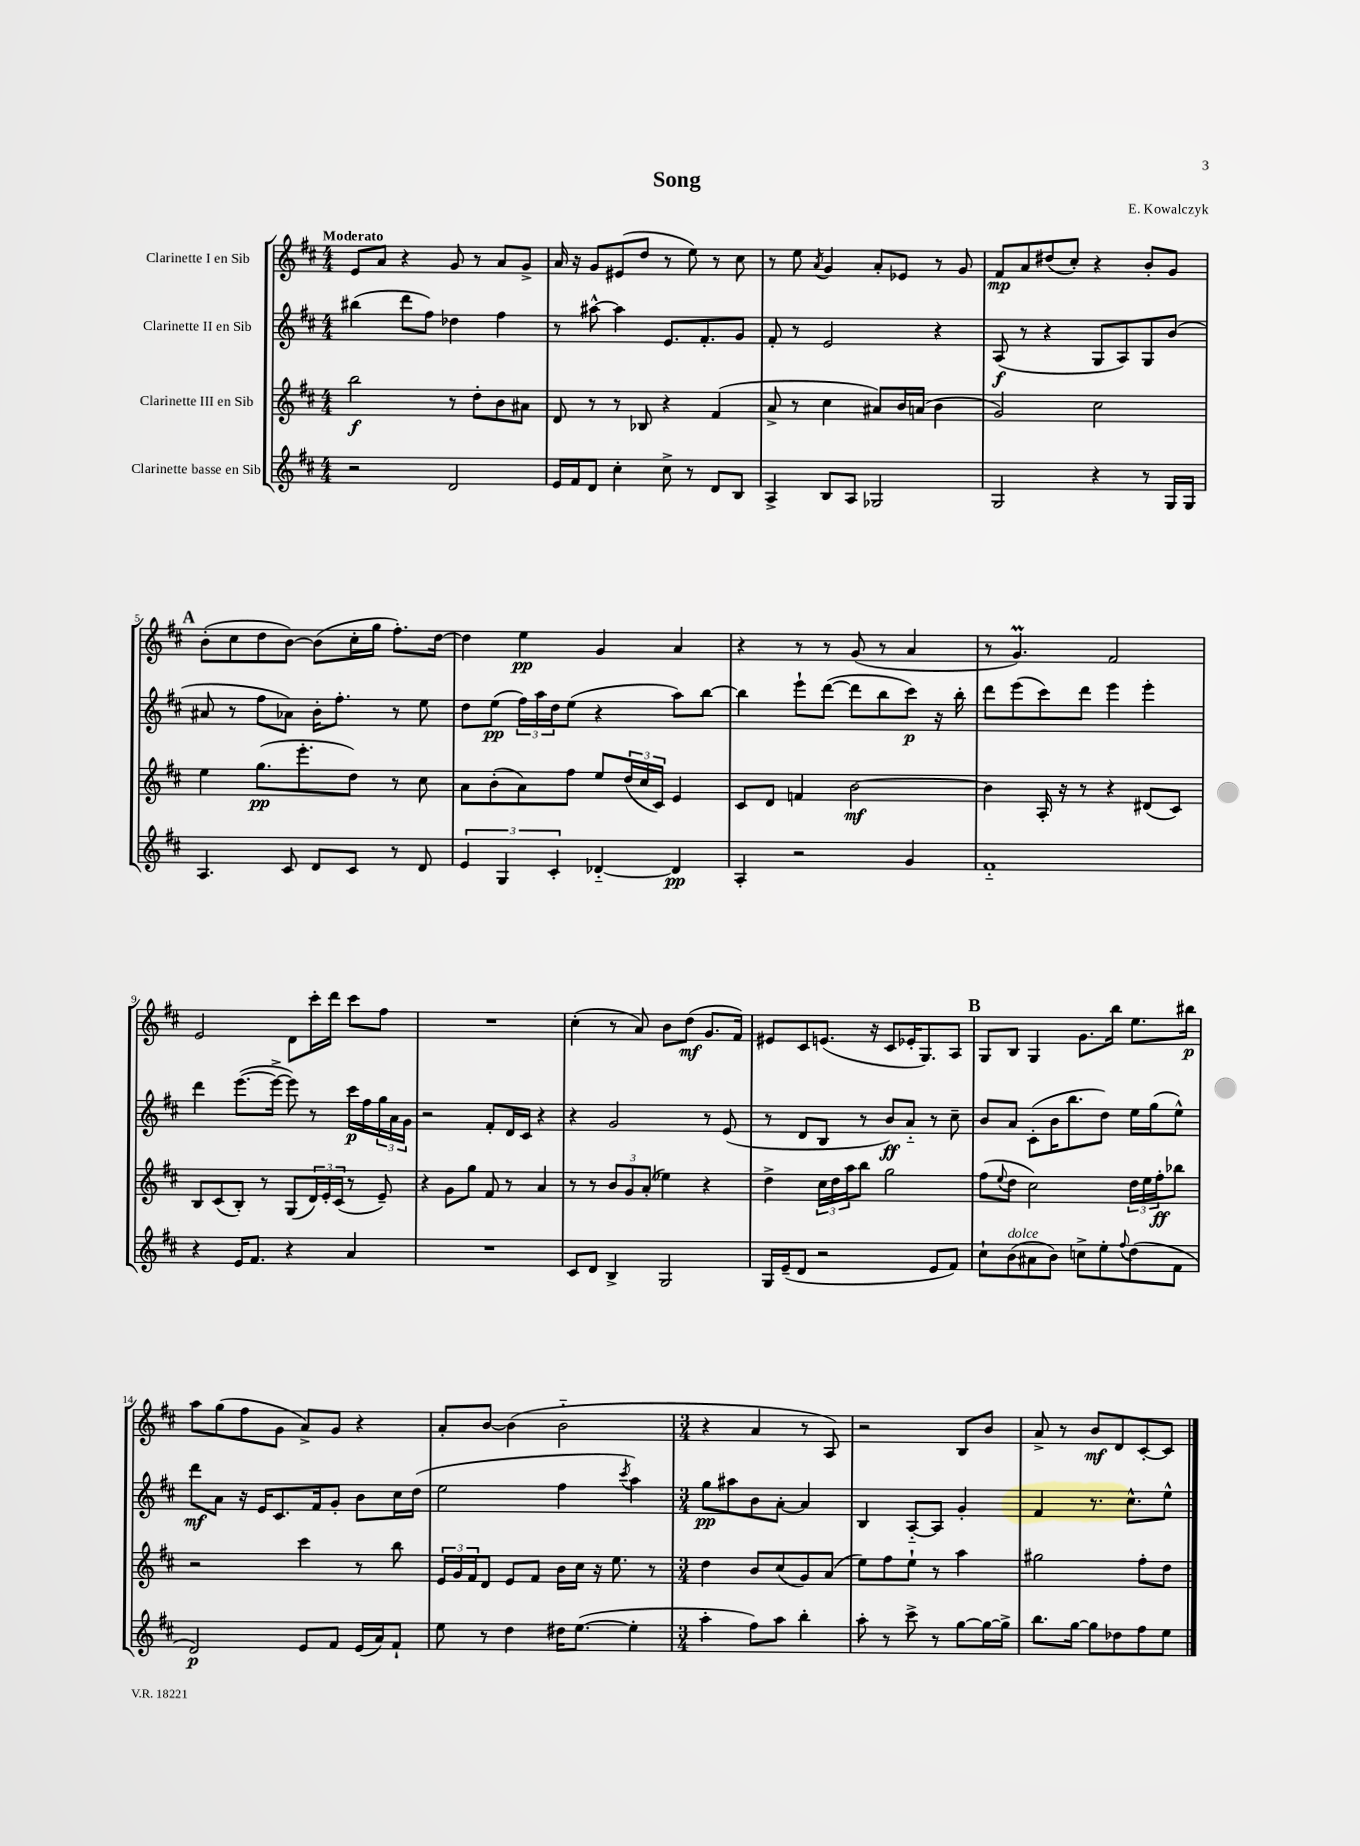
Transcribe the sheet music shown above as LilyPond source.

\header { title = "Song" composer = "E. Kowalczyk" }
<<
\new StaffGroup <<
\new Staff = "s0" \with { instrumentName = "Clarinette I en Sib" } {
    \clef treble \key d \major \numericTimeSignature \time 4/4 \tempo "Moderato"
    e'8 a'8 r4 g'8 r8 a'8 g'8-> |
    a'16 r16 g'8 eis'8( d''8 r8 e''8) r8 cis''8 |
    r8 e''8 \acciaccatura { a'8 } g'4 a'8-. ees'8 r8 g'8 |
    fis'8\mp a'8 dis''8( cis''8-.) r4 b'8-. g'8 |
    \mark \markup { \bold "A" } b'8-.( cis''8 d''8 b'8~) b'8( cis''16-. g''16 fis''8.-.) d''16~ |
    d''4 e''4\pp g'4 a'4 |
    r4 r8 r8 g'8( r8 a'4 |
    r8 g'4.\prall) fis'2 |
    e'2 d'8 cis'''16-. d'''16 cis'''8 fis''8 |
    R1 |
    cis''4-.( r8 a'8) b'8 d''8\mf( g'8. fis'16) |
    eis'8 cis'8 e'8.( r16 cis'8 ees'16-. g8.) a8 |
    \mark \markup { \bold "B" } g8 b8 g4 g'8. b''16 e''8. bis''16\p |
    a''8 g''8( fis''8 g'8 a'8->) g'8 r4 |
    a'8-. b'8~ b'4( b'2-_ |
    \numericTimeSignature \time 3/4 r4 a'4 r8 a8) |
    r2 b8 b'8 |
    a'8-> r8 b'8\mf d'8 cis'8~-. cis'8 \bar "|." |
}
\new Staff = "s1" \with { instrumentName = "Clarinette II en Sib" } {
    \clef treble \key d \major \numericTimeSignature \time 4/4
    bis''4( d'''8 fis''8) des''4 fis''4 |
    r8 ais''8~-^ ais''4 e'8. fis'8.-. g'8 |
    fis'8-. r8 e'2 r4 |
    a8\f( r8 r4 g8 a8) g8 b'8( |
    \mark \markup { \bold "A" } ais'8 r8 fis''8 aes'8) b'16-. fis''8.-. r8 e''8 |
    d''8 e''8\pp( \tuplet 3/2 { fis''16) a''16 d''16 } e''8( r4 a''8) b''8~ |
    b''4 e'''8-! d'''8~( d'''8 b''8 cis'''8\p) r16 b''16-. |
    d'''8 e'''8( cis'''8) d'''8 e'''4 e'''4-. |
    d'''4 e'''8.~( e'''16~-> e'''8) r8 cis'''16\p fis''16 \tuplet 3/2 { g''16 a'16 g'16 } |
    r2 fis'8-. d'16 cis'16 r4 |
    r4 g'2 r8 e'8( |
    r8 d'8 b8 r8 b'8\ff) a'8-_ r8 cis''8-- |
    \mark \markup { \bold "B" } b'8 a'8 cis'8-.( b'16 b''8. d''8) e''16 g''16( e''8-^) |
    d'''8\mf a'8 r16 e'16 cis'8. fis'16 g'8-. b'8 cis''16 d''16( |
    e''2 fis''4 \acciaccatura { cis'''8 } a''4) |
    \numericTimeSignature \time 3/4 g''8\pp ais''8 b'8 a'8~-. a'4 |
    b4 a8~-_ a8 g'4-. |
    fis'4 r8. cis''8.-^ e''8-^ \bar "|." |
}
\new Staff = "s2" \with { instrumentName = "Clarinette III en Sib" } {
    \clef treble \key d \major \numericTimeSignature \time 4/4
    b''2\f r8 d''8-. b'8 ais'8 |
    d'8 r8 r8 bes8 r4 fis'4( |
    a'8-> r8 cis''4 ais'8) b'16 a'16( b'4 |
    g'2) cis''2 |
    \mark \markup { \bold "A" } e''4 g''8.\pp( e'''8.-. d''8) r8 cis''8 |
    a'8 b'8-.( a'8) fis''8 e''8 \tuplet 3/2 { d''16( cis''16 cis'16) } e'4 |
    cis'8 d'8 f'4 b'2~\mf |
    b'4 a16-. r16 r8 r4 dis'8( cis'8) |
    b8 cis'8( b8-.) r8 g8( \tuplet 3/2 { d'16) e'16-. cis'16( } r8 e'8--) |
    r4 g'8 g''8 fis'8 r8 a'4 |
    r8 r8 \tuplet 3/2 { b'8 g'8 a'8-.( } ees''4) r4 |
    d''4-> \tuplet 3/2 { cis''16 d''16 a''16 } b''8 g''2 |
    \mark \markup { \bold "B" } fis''8( \appoggiatura { e''8 } d''8 cis''2) \tuplet 3/2 { d''16 e''16 fis''16-.\ff } bes''8 |
    r2 cis'''4 r8 b''8 |
    \tuplet 3/2 { e'16 g'16 fis'16 } d'8 e'8 fis'8 b'16 cis''16 r16 e''8. r8 |
    \numericTimeSignature \time 3/4 d''4 b'8 cis''8( g'8) a'8( |
    e''8) fis''8 e''8-! r8 a''4 |
    gis''2 fis''8-. d''8 \bar "|." |
}
\new Staff = "s3" \with { instrumentName = "Clarinette basse en Sib" } {
    \clef treble \key d \major \numericTimeSignature \time 4/4
    r2 d'2 |
    e'16 fis'16 d'8 cis''4-. cis''8-> r8 d'8 b8 |
    a4-> b8 a8 ges2 |
    g2 r4 r8 g16 g16 |
    \mark \markup { \bold "A" } a4. cis'8 d'8 cis'8 r8 d'8 |
    \tuplet 3/2 { e'4 g4 cis'4-. } des'4~-_ des'4\pp |
    a4-. r2 g'4 |
    fis'1-_ |
    r4 e'16 fis'8. r4 a'4 |
    R1 |
    cis'8 d'8 b4-> g2 |
    g16 e'16--( d'8 r2 e'8 fis'8) |
    \mark \markup { \bold "B" } cis''8-! b'8^\markup { \italic "dolce" }( ais'8 b'8) c''8-> e''8-. \appoggiatura { fis''8 } d''8( fis'8 |
    d'2\p) e'8 fis'8 e'16( a'16) fis'8-! |
    e''8 r8 d''4 dis''16 e''8.~( e''4-. |
    \numericTimeSignature \time 3/4 a''4-. fis''8) a''8 b''4-. |
    a''8-. r8 cis'''8-> r8 g''8~ g''16~ g''16-> |
    b''8. g''16~ g''8 des''8 fis''8 e''8 \bar "|." |
}
>>
>>
